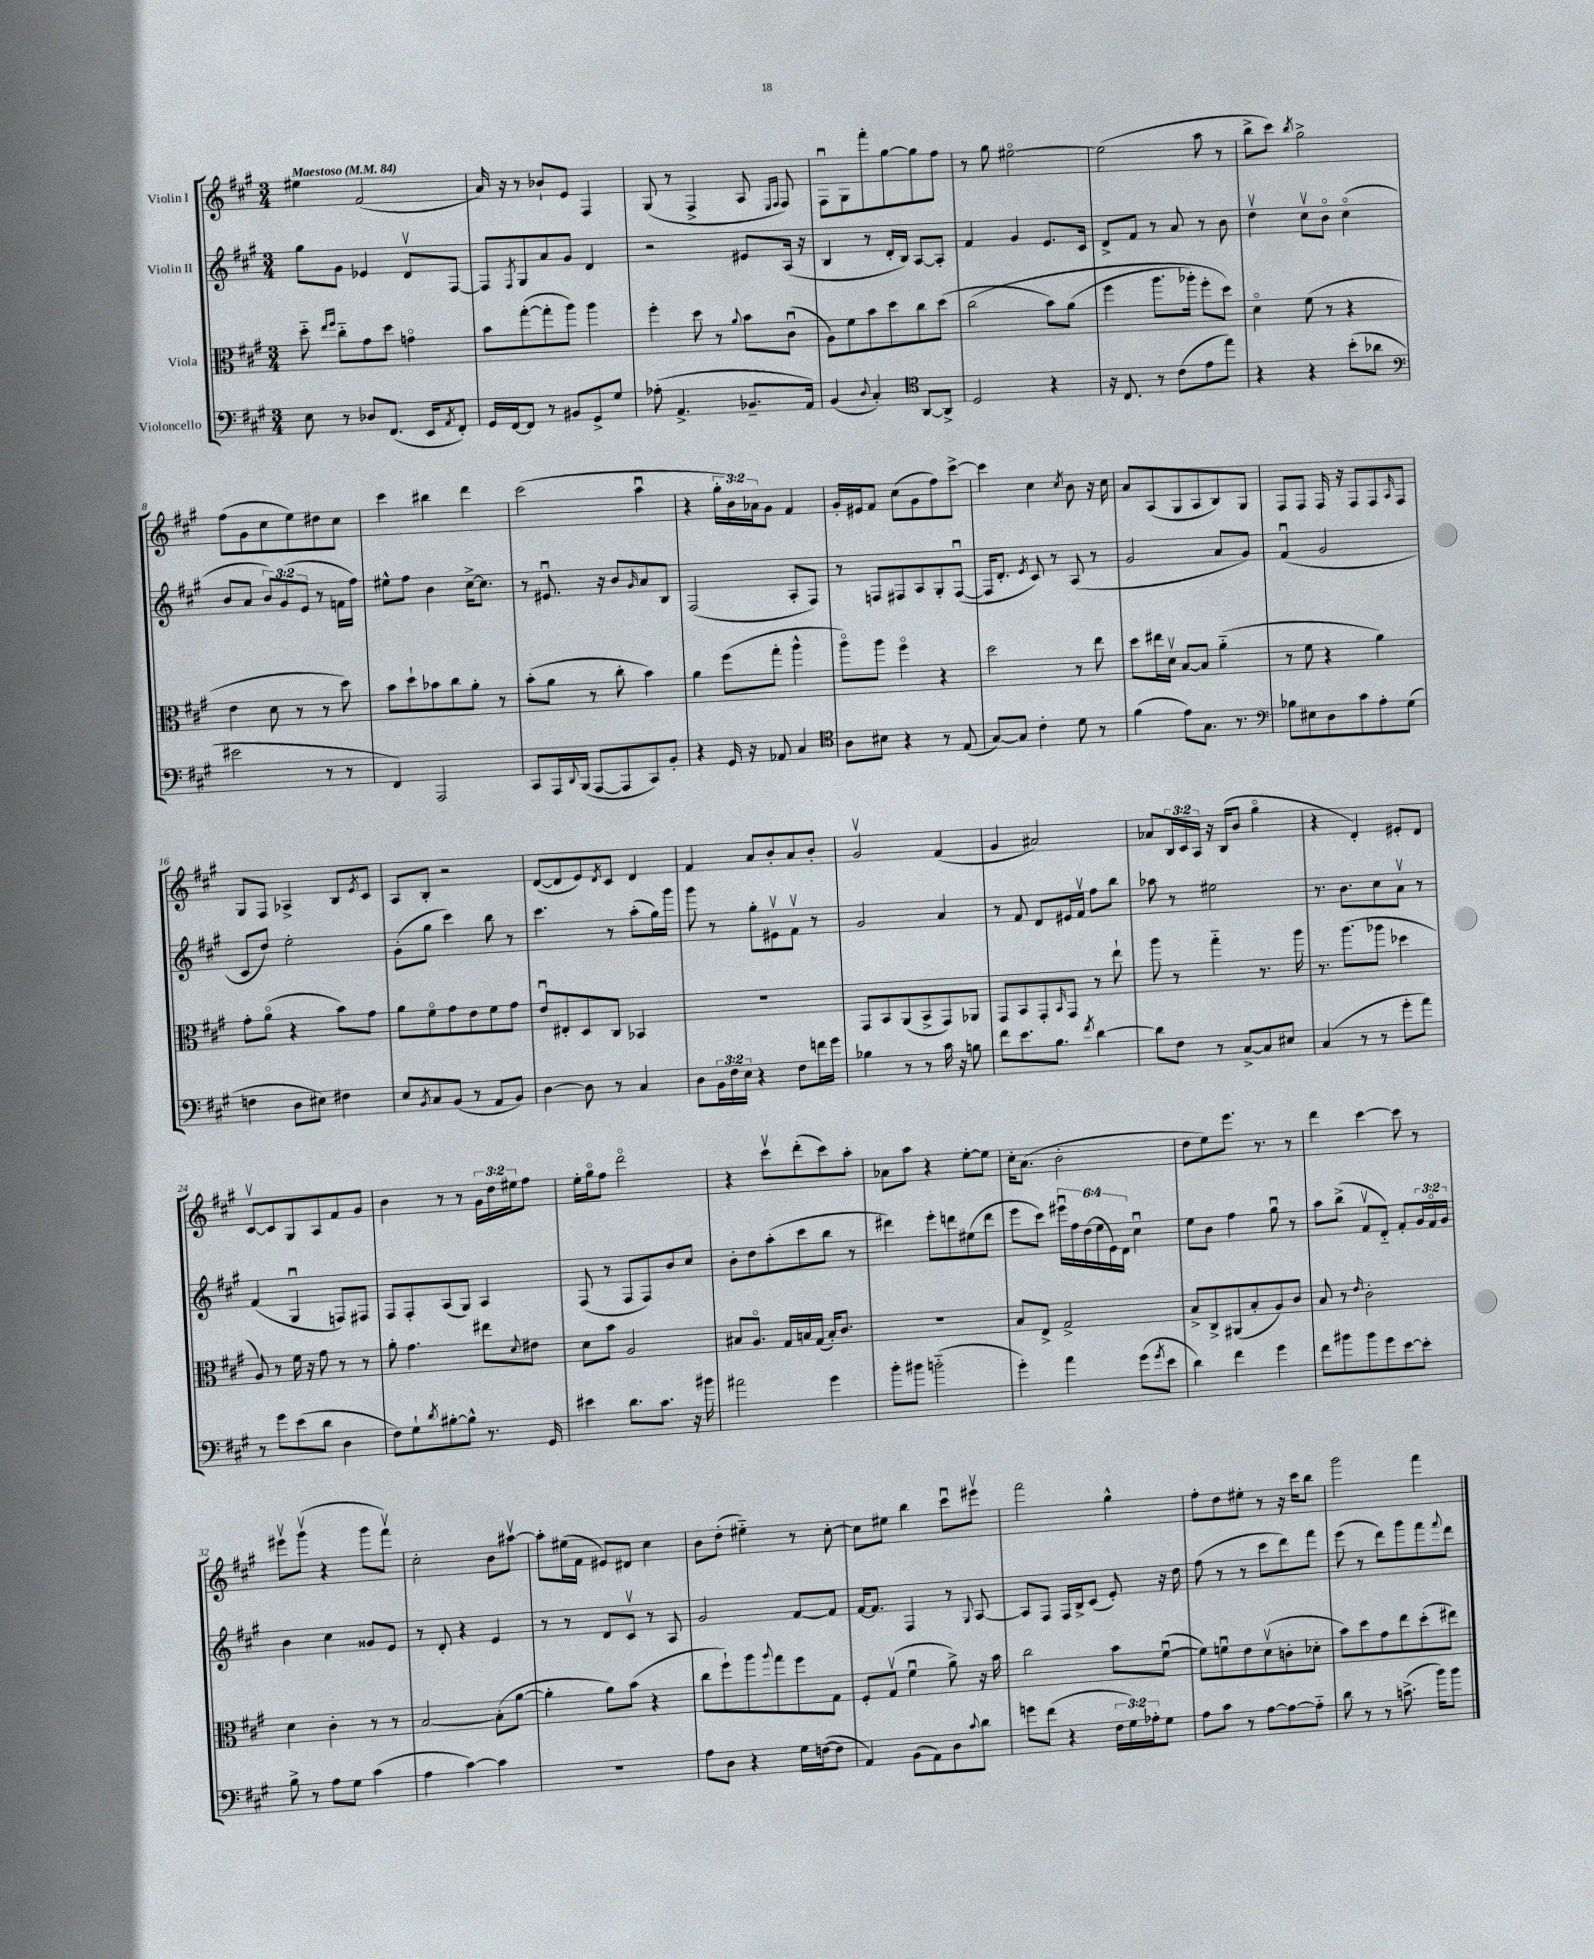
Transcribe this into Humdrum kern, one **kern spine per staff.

**kern	**kern	**kern	**kern
*part4	*part3	*part2	*part1
*staff4	*staff3	*staff2	*staff1
*I"Violoncello	*I"Viola	*I"Violin II	*I"Violin I
*clefF4	*clefC3	*clefG2	*clefG2
*k[f#c#g#]	*k[f#c#g#]	*k[f#c#g#]	*k[f#c#g#]
*M3/4	*M3/4	*M3/4	*M3/4
*MM84	*MM84	*MM84	*MM84
=1	=1	=1	=1
!	!	!	!LO:TX:a:B:t=Maestoso
8E\	8dd\	8gg#\L	4ee#X\
.	16qqee/LL	.	.
.	16qqff#/JJ	.	.
8r	8cc#\L	8g#\J	.
8D-X/L	8g#\	4e-X/	(2f#/
(8.FF#/J	8dd\J	.	.
.	4gn\	8dv/L	.
16EE/KL	.	.	.
8qAA/	.	.	.
8FF#'/J)	.	[8F#/J	.
=2	=2	=2	=2
16GG#/LL	8b\L	8F#/L]	16a/)
[16FF#/J	.	.	16r
.	.	8qF#/	.
8FF#/J]	([8gg#'\	8G#/	8r
8r	8gg#'\]	8a/	8b-X`/L
8BB#X/L	8aa\J)	8g#/J	8e/J
8GG#^/	4aa\	4d/	4F#/
8G#/J	.	.	.
=3	=3	=3	=3
(8A-X'\	4ff#'\	2r	(8G#/
4.AA^/	.	.	8r
.	8dd\	.	4F#^/
.	8r	.	.
.	8qqa/	.	.
8.BB-X~/L	8b\L	8e#X/L	8A/
.	.	.	16qqE/LL
.	.	.	16qqF#/JJ
.	(8c#u\J	(16A/Jk	8F#/)
16AA/Jk)	.	16r	.
=4	=4	=4	=4
(4BB/	8A\L)	4B/	8F#u\L
.	8f#\	.	8G#\
8qqD/	.	.	.
4C#'/)	8b\	8r	8fff#'\
.	8dd\	16d'/LL	[8gg#\
.	.	16B/JJ)	.
*clefC4	*	*	*
[8AA/L	8cc#\	[8A/L	8gg#\]
8AA^/J]	(8dd\J	8A'/J]	8ff#\J
=5	=5	=5	=5
2D/	(2cc#\	4f#/	8r
.	.	.	8gg#\
.	.	4g#/	[2ee#X\
4r	8b\L)	8.e/L	.
.	(8a\J	.	.
.	.	16c#/Jk	.
=6	=6	=6	=6
16r	4ff#\	8d^/L	(2ee#\]
8.C#/	.	.	.
.	.	8f#/J	.
8r	8.aa\L	8r	.
(8c#\L	.	8a/	.
.	16aa-X'\Jk)	.	.
8e\	8ff#'\L	8r	8aa\
8ee\J)	8dd\J)	8b\	8r
=7	=7	=7	=7
4r	4d\	4ddv\	8bb^\L
.	.	.	8ccc#\J)
.	.	.	8qbb/
4r	(8f#\	8cc#v\L	2gg#^\
.	8r	8b\J	.
(8b'\L	4r	(4cc#\	.
8a-X\J	.	.	.
!!LO:LB:g=z
=8	=8	=8	=8
*clefF4	*	*	*
2e#X\	4e\	8b/L	(8ff#\L
.	.	8a/J	8g#\
.	8d\	12b/L)	8cc#\
.	.	(12g#/	.
.	8r	.	8ee\)
.	.	12e/J	.
8r	8r	8r	8dd#X\
8r	8dd\)	16fn\LL	8cc#\J
.	.	16ff#\JJ)	.
=9	=9	=9	=9
4FF#/)	8b\L	8ee#X^^\L	4ccc#\
.	8dd`\	8ff#\J	.
2AAA/	8b-X\	4b\	4bb#X\
.	8cc#\	.	.
.	8a'\J	[16cc#^\KL	4ddd\
.	.	8.cc#\J]	.
.	8r	.	.
=10	=10	=10	=10
8CC#/L	(8b'\L	8r	(2ccc#\
16AAA/L	8a\J	8.e#Xu/	.
8qqDD/	.	.	.
(16BBB/JJ	.	.	.
[8AAA/L	8r	.	.
.	.	16r	.
8AAA/]	8cc#'\	8b/L	.
.	.	16qqg#/	.
8CC#/)	4b\)	8a/	4aau\
8BB'/J	.	8B/J	.
=11	=11	=11	=11
4r	4a\	(2F#/	4r
16GG#/	(8ff#\L	.	24gg#'\LL
.	.	.	24b\)
16r	.	.	.
.	.	.	24a-X\J
8AA-X/	8gg#'\J	.	8g#\J
4C#/	4aa^^\	8A'/L	4f#/
.	.	8F#/J)	.
=12	=12	=12	=12
*clefC4	*	*	*
8A\L	8aa\L)	8r	16g#'/LL
.	.	.	16e#X/J
8B#X\J	8aa\J	8Fn/L	8f#/J
4r	4ff#\	8F#X/	(8cc#\L
.	.	8A/	8g#\
8r	4r	8G#'/	8ff#\)
(8E/	.	([8F#u/J	[8ccc#^\J
=13	=13	=13	=13
[8G#/L)	2dd\	16F#/KL]	4ccc#\]
.	.	8.d'/J	.
8G#/J]	.	.	.
.	.	8qe/	.
4c#'\	.	8c#/)	4cc#\
.	.	8r	.
.	.	.	8qcc#/
8d\	8r	(8A/	8b\
8r	8ee\	8r	16r
.	.	.	16cc#\
=14	=14	=14	=14
(4f#\	8dd\L	2g#/	8a/L
.	16ee#X\L	.	(8A/
.	16dv\JJ	.	.
8e\L)	[8B/L	.	8G#/
8.G#\J	8B/J]	.	8A/
.	(4a\	8a/L	8B/)
8.r	.	.	.
.	.	8g#/J)	8G#/J
=15	=15	=15	=15
*clefF4	*	*	*
8B-X\L	8r	(4f#u/	8F#/L
8E#X\	8f#\	.	8F#/J
8D\	4r	2g#/	16F#/
.	.	.	16r
8c#\	.	.	8F#/L
8A'\	4a\)	.	8F#/
.	.	.	16qqA/
(8G#\J	.	.	8F#/J
!!LO:LB:g=z
=16	=16	=16	=16
4Fn\	8g#'\L	8c#/L	8G#/L
.	(8a\J	8dd/J)	8F#/J
8D\L	4r	2ee'\	4A-X^/
8E#X\J)	.	.	.
4F#X\	8b\L)	.	8B/L
.	.	.	8qe/
.	8g#\J	.	8c#/J
=17	=17	=17	=17
8E/L	8a\L	(8g#'\L	8A/L
8qBB/	.	.	.
8C#/	8f#\	8gg#\J	8B'/J
(8BB/J	8g#\	4ccc#\)	2r
8r	8e\	.	.
8AA/L	8f#\	8bb\	.
8BB/J)	8g#\J	8r	.
=18	=18	=18	=18
[4D\	8eu/L	4.ccc#\	([8d/L
.	8E#X'/	.	8d/]
8D\]	8D/	.	8e/)
.	.	.	8qd/
8r	8C#/J	8r	8c#/J
4C#/	4BB-X/	(8aa'\L	4d/
.	.	16gg#\L)	.
.	.	16ggg#\JJ	.
=19	=19	=19	=19
8D\L	2.r	8ggg#\	4f#/
24BB\L	.	8r	.
24F#\	.	.	.
24E\JJ	.	.	.
4r	.	8gg#'\L	8a/L
.	.	8e#Xv\	8b'/
8F#\L	.	8f#v\J	8a/
16fn\L	.	8r	8b'/J
16g#\JJ	.	.	.
=20	=20	=20	=20
4B-X\	8GG#/L	2g#/	2g#v/
.	8BB/	.	.
8r	(8AA/	.	.
8r	8BB^/	.	.
16c#\	8GG#/)	4a/	(4f#/
16r	.	.	.
8Bn\	8AA-X/J	.	.
=21	=21	=21	=21
8f#\L	8GG#/L	8r	4g#/
8.e\	8BB/	8f#/	.
.	8GG#'/	8d/L	2a#X/)
8.B\J	.	.	.
.	16qqBB/	.	.
.	8GG#/J	16e#X/L	.
.	.	16f#v/JJ	.
8qf#/	.	.	.
[4d\	8r	8ff#\L	.
.	8ee`\	8bb\J	.
=22	=22	=22	=22
8d\L]	8aa\	8aa-X\	8a-X/L
8F#\J	8r	8r	24B/L
.	.	.	24c#/
.	.	.	24A/JJ
8r	4gg#\	2ee#X\	16r
.	.	.	(16B/KL
[8C#^/L	.	.	8b/J
8C#/]	8.r	.	4gg#\
8E#X/J	.	.	.
.	16aa\	.	.
=23	=23	=23	=23
(4C#/	8.r	8.r	4r
.	(8.aa\L	8.b\L	.
8r	.	.	4d'/)
8r	8aa-X\J	8cc#\	.
8g#'\L	4dd-X\	8av\J	8e#X'/L
8a\J)	.	8r	8d/J
!!LO:LB:g=z
=24	=24	=24	=24
8r	8A/)	(4f#/	[8c#v/L
8g#\L	8r	.	8c#/]
(8e\	16f#\	4G#u/	8G#/
.	16r	.	.
8d\J	8g#\	.	8A/
4D\	8r	8Fn/L)	8f#/
.	8r	8F#X/J	8g#/J
=25	=25	=25	=25
8F#\L)	8a'\	8F#/L	4b\
8G#`\	4.g#\	8F#'/	.
8qd/	.	.	.
[8B#X'\	.	(8A/	8r
8B#^^\J]	.	8G#/J)	8r
8.r	8ee#X\L	4A/	24g#\LL
.	.	.	24dd\
.	.	.	24ee#X\J
.	8qqd/	.	.
.	8e#X\J	.	8ff#\J
16GG#/	.	.	.
=26	=26	=26	=26
4e#X\	8d\L	(8F#/	16ee'\LL
.	.	.	16gg#\J
.	8b\J	8r	8ff#\J
8.d\L	2A/	8F#/L	2ddd\
.	.	8F#/)	.
8.c#\J	.	.	.
.	.	8b/	.
16r	.	8cc#/J	.
16b#X\	.	.	.
=27	=27	=27	=27
2a#X\	8B#X/L	8b'\L	4r
.	8.A/J	8dd\	.
.	.	(8aa'\	8ccc#v\L
.	16G#/LL	.	.
.	16Bn/	8ccc#\	(8ddd'\
.	(16G#/JJ	.	.
4g#\	16B'/KL)	8bb\J	8ccc#\)
.	8.c#/J	.	.
.	.	8r	8aa'\J
=28	=28	=28	=28
8b'\L	2.r	4ddd#X\)	8a-X\L
8b#X\J	.	.	8aa\J
(2bn\	.	8eee'\L	4r
.	.	8dddn\	.
.	.	(8ee#X\	[8ee'\L
.	.	8ddd\J	8ee\J]
=29	=29	=29	=29
4g#'\)	8B/L	8eee\L	16cc#'\KL
.	.	.	(8.a\J
.	8E^/J	8ccc#\J)	.
4a\	2G#^/	24eee#Xu\LL	2b'\
.	.	24ff#\	.
.	.	(24dd\	.
.	.	24ee\	.
.	.	24e\)	.
.	.	24d\JJ	.
(8g#\L	.	4cc#u\	.
8qg#/	.	.	.
8e\J	.	.	.
=30	=30	=30	=30
4d\)	8B^/L	8ee\L	8dd\L
.	8C#^/	8b\J	8ee\)
4f#\	(8AA#X/	4ff#\	8.eee\J
.	8B'/	.	.
.	.	.	8.r
4g#\	8A/)	8gg#u\	.
.	8c#/J	8r	8r
=31	=31	=31	=31
8f#\L	8B/	8aa\L	4ddd\
8b#X\	8r	(8bb^\J	.
.	16qqe/	.	.
8b#\	2c#'\	8f#v/L	[4ccc#\
8g#\	.	8d/J)	.
[8e\	.	8f#'/L	8ccc#\]
8e'\J]	.	24g#/L	8r
.	.	24f#/	.
.	.	24g#/JJ	.
!!LO:LB:g=z
=32	=32	=32	=32
8B^\	4d\	4b\	8eee#Xv\L
8r	.	.	(8ggg#v\J
8A\L	4c#'\	4cc#\	4r
8G#\J	.	.	.
(4c#\	8r	8g##X/L	8ggg#\L
.	8r	8e/J	8fff#v\J)
=33	=33	=33	=33
4A\	[2B/	8r	2cc#'\
.	.	8d'/	.
[4c#\)	.	4r	.
4c#\]	(8B'\L]	4e/	8b\L
.	[8a\J	.	[8aa#Xv\J
=34	=34	=34	=34
2.r	4a'\]	8r	8aa#'\L]
.	.	8r	(16ee#X\L
.	.	.	16f#\JJ
.	8a\L)	8d/L	8e#X/L)
.	(8b\J	8c#v/J	8d#X/J
.	4r	8r	4cc#\
.	.	8A/	.
=35	=35	=35	=35
8A\L	8cc#\L	2g#/	8b\L
8D\J	8ff#`\)	.	(8dd'\J
4r	8aa\	.	4ee#X\)
.	8qqaa/	.	.
.	8gg#\	.	.
16G#\LL	8ff#\	[8f#/L	8r
([16Fn\J	.	.	.
8F\J]	8G#\J	8f#/J]	[8cc#'\
=36	=36	=36	=36
4AA/)	8F#'/L	[16f#/KL	8cc#\L]
.	.	8.f#/J]	.
.	(8G#v/J	.	8ee#X\J
(8BB\L	4f#u\	4F#/	4bb\
8AA\)	.	.	.
8D\	8a^\)	8r	8ccc#u\L
8qqc#/	.	8qqG#/	.
8d\J	16r	[8A/	8eee#Xv\J
.	16b\	.	.
=37	=37	=37	=37
8gn\L	2cc#\	8A/L]	2fff#\
(8f#\J	.	8F#/J	.
4r	.	16F#/LL	.
.	.	16B^/J	.
.	.	(8c#/J	.
24F#\LL	8b\L	8e'/)	4gg#^^\
24G#\)	.	.	.
24A-X'\J	.	.	.
8G#\J	([8f#u\J	16r	.
.	.	16dd\	.
=38	=38	=38	=38
8A\L	8f#\L])	(8ff#\	8ff#'\L
8c#\J	8fnu\	8r	8dd\
8r	8e\	8r	8ee#X'\J
[8A\L	(8dv\	8ccc#\L	8r
8A\_	8cn'\	8ddd\)	16r
.	.	.	16ccc#\KL
8A\J]	8d-X'\J	8fff#\J	8bb\J
=39	=39	=39	=39
8d\	8b\L)	(8eee\	2ggg#\
8r	8dd\	8r	.
8r	8g#\	8ddd\L)	.
(8.cn^\	8ee\	8ggg#\	.
.	(8dd'\	8fff#\	4fff#\
16b\KL)	.	.	.
.	.	8qqfff#/	.
8b\J	8ee#X\J)	8ddd\J	.
==	==	==	==
*-	*-	*-	*-
